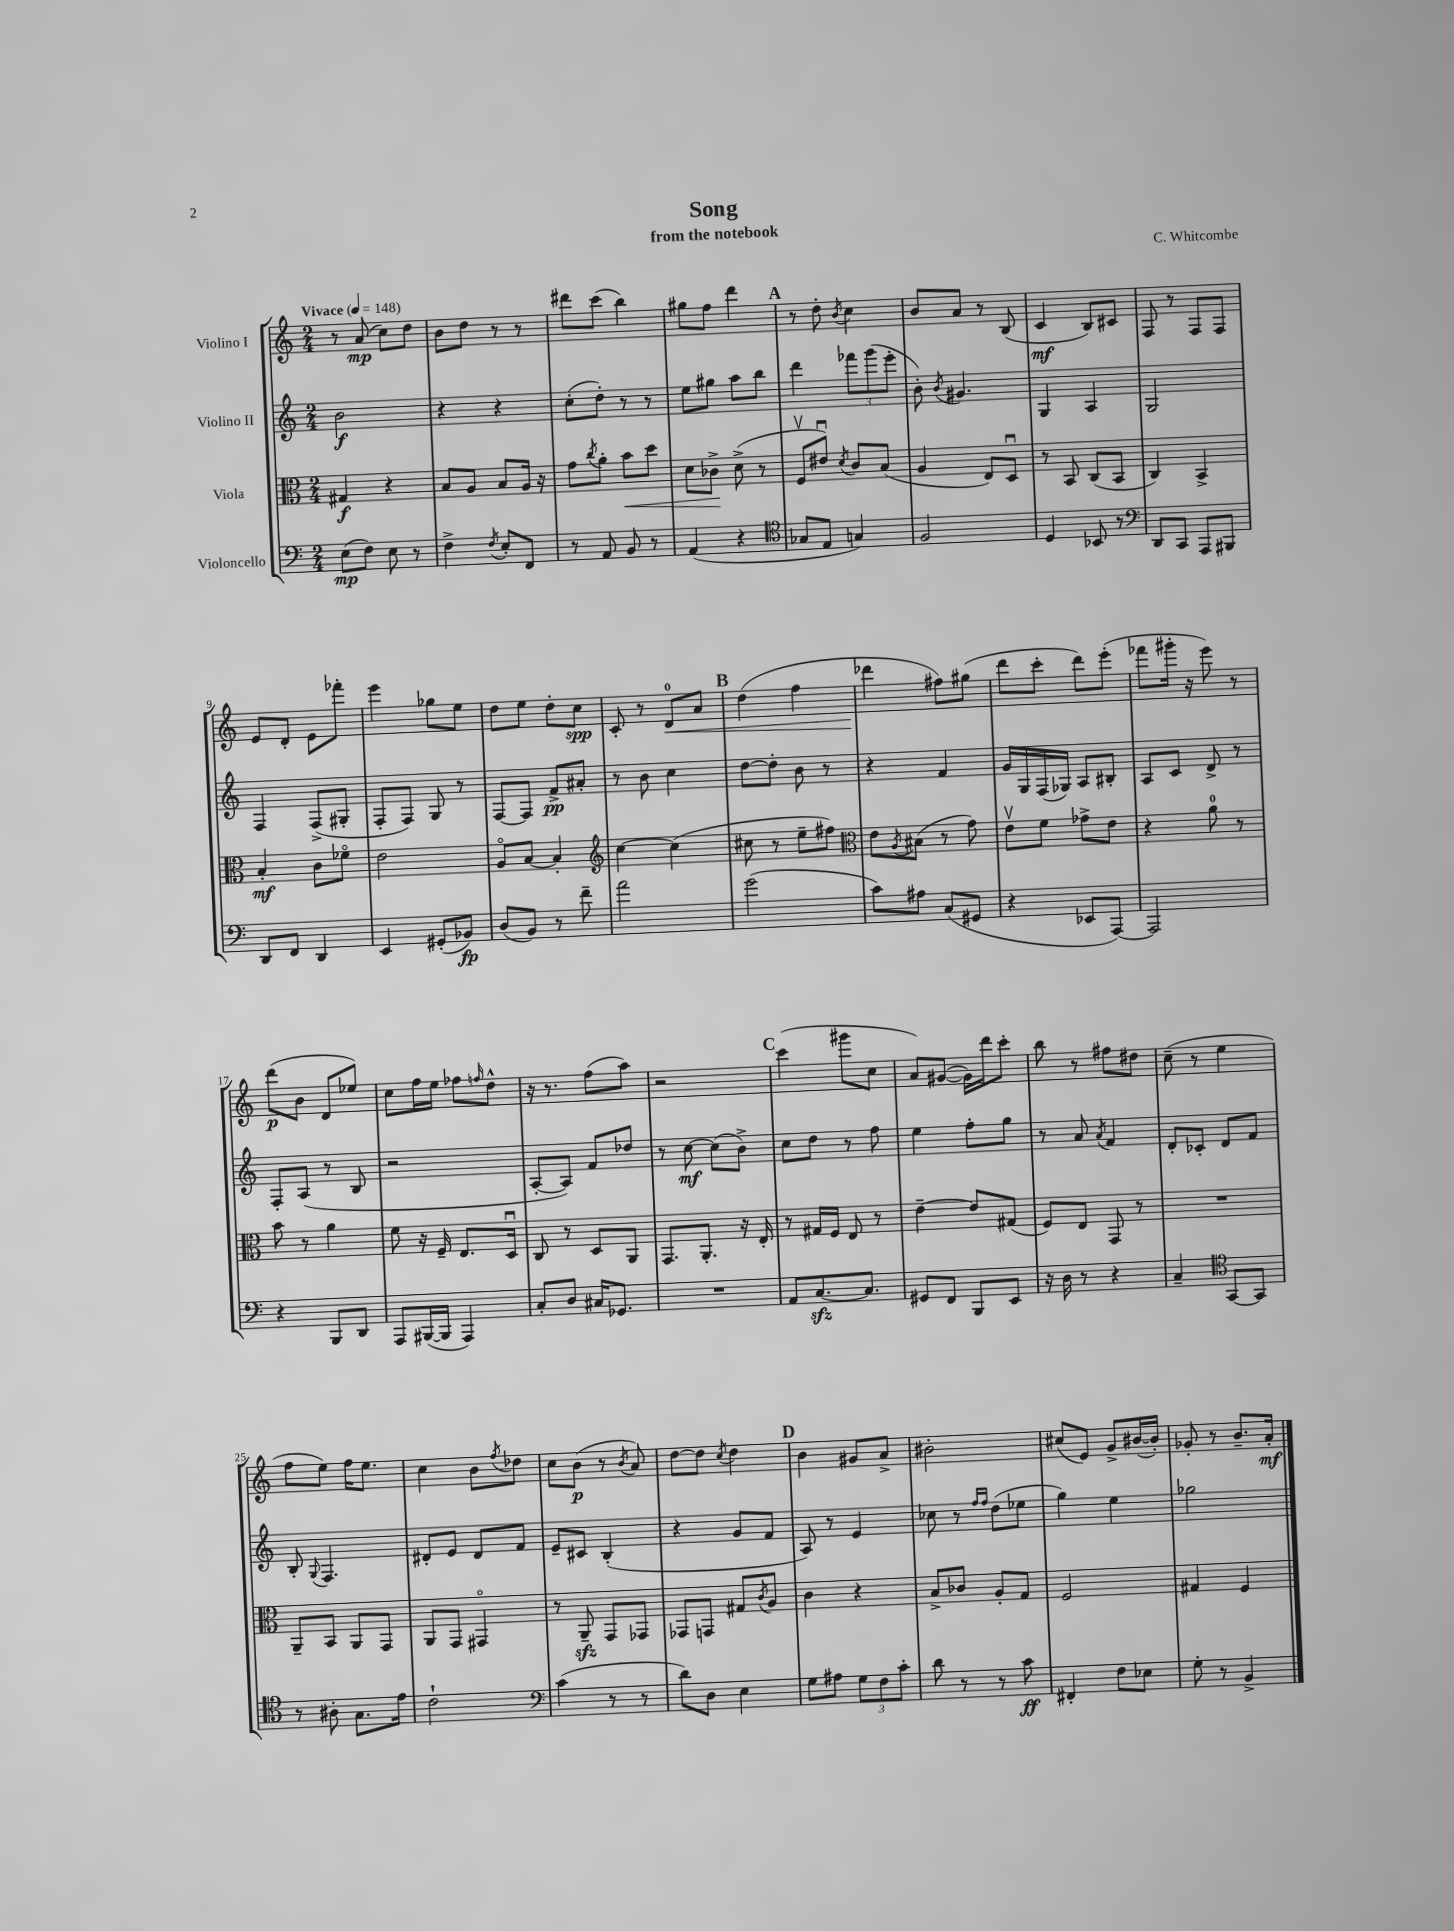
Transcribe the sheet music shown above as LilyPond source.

\header { title = "Song" composer = "C. Whitcombe" subtitle = "from the notebook" }
<<
\new StaffGroup <<
\new Staff = "s0" \with { instrumentName = "Violino I" } {
    \clef treble \key c \major \numericTimeSignature \time 2/4 \tempo "Vivace" 4 = 148
    r8 a'8\mp( c''8) d''8 |
    b'8 d''8 r8 r8 |
    dis'''8 c'''8( b''4) |
    gis''8 f''8 d'''4 |
    \mark \markup { \bold "A" } r8 d''8-. \acciaccatura { b'8 } c''4 |
    b'8 a'8 r8 b8( |
    c'4\mf b8) cis'8 |
    f8 r8 f8 f8 |
    e'8 d'8-. e'8 fes'''8-. |
    e'''4 ges''8 e''8 |
    d''8 e''8 d''8-. c''8\spp |
    c'8-. r8 d'8-0\< a'8 |
    \mark \markup { \bold "B" } d''4( f''4 |
    des'''4\! fis''8) gis''8( |
    d'''8 c'''8-. d'''8) e'''8-.( |
    fes'''8 gis'''16-. r16 e'''8) r8 |
    d'''8\p( b'8 d'8 ees''8) |
    c''8 f''16 e''16 fes''8 \grace { f''16 } d''8-^ |
    r16 r8. f''8( a''8) |
    r2 |
    \mark \markup { \bold "C" } c'''4( gis'''8 c''8 |
    a'8) gis'8~( gis'16) d'''16 c'''8-. |
    b''8 r8 fis''8 dis''8 |
    c''8--( r8 e''4 |
    f''8 e''8) f''16 e''8. |
    c''4 b'8 \acciaccatura { f''8 } des''8 |
    c''8 b'8\p( r8 \acciaccatura { b'8 } a'8) |
    d''8~ d''8 \acciaccatura { c''8 } d''4 |
    \mark \markup { \bold "D" } b'4 gis'8 a'8-> |
    bis'2-. |
    cis''8( e'8) g'8-> bis'16~( bis'16-.) |
    ges'8-. r8 b'8.-- a'16-.\mf \bar "|." |
}
\new Staff = "s1" \with { instrumentName = "Violino II" } {
    \clef treble \key c \major \numericTimeSignature \time 2/4
    b'2\f |
    r4 r4 |
    c''8-.( d''8-.) r8 r8 |
    e''8 gis''8 a''8 b''8 |
    \mark \markup { \bold "A" } d'''4 \tuplet 3/2 { fes'''8 g'''8( e'''8-. } |
    b'8-.) \acciaccatura { b'8 } gis'4. |
    g4 a4 |
    g2 |
    f4 f8->( gis8-. |
    f8-. f8) g8 r8 |
    f8~ f8 f'8->\pp ais'8-. |
    r8 b'8 c''4 |
    \mark \markup { \bold "B" } d''8~ d''8-. b'8 r8 |
    r4 f'4 |
    g'16 g16 f16( ges16) a8 bis8-. |
    a8 c'8 d'8-> r8 |
    f8-. a8( r8 b8 |
    r2 |
    a8~-. a8) f'8 des''8 |
    r8 c''8~\mf c''8( b'8->) |
    \mark \markup { \bold "C" } c''8 d''8 r8 f''8 |
    e''4 f''8-. g''8 |
    r8 a'8 \acciaccatura { a'8 } f'4 |
    d'8-. ces'8-. d'8 f'8 |
    b8-. \appoggiatura { g8 } f4. |
    dis'8-. e'8 dis'8 f'8 |
    e'8-- cis'8 b4-.( |
    r4 g'8 f'8 |
    \mark \markup { \bold "D" } a8) r8 e'4 |
    ces''8 r8 \grace { f''16 f''16 } d''8( ees''8 |
    g''4) e''4 |
    ges''2 \bar "|." |
}
\new Staff = "s2" \with { instrumentName = "Viola" } {
    \clef alto \key c \major \numericTimeSignature \time 2/4
    gis4\f r4 |
    b8 a8 b8 a16 r16 |
    g'8 \acciaccatura { c''8 } a'8-. b'8\< d''8 |
    d'8 ces'8->\! d'8->( r8 |
    \mark \markup { \bold "A" } f8\upbow eis'8\downbow) \acciaccatura { d'8 } c'8 b8( |
    a4 e8) d8\downbow |
    r8 b,8 c8( b,8 |
    c4) b,4-> |
    b4-.\mf c'8 fes'8\flageolet |
    e'2 |
    a8\flageolet b8~ b4-. |
    \clef treble c''4~ c''4( |
    \mark \markup { \bold "B" } cis''8 r8 e''8-- fis''8) |
    \clef alto e'8 \acciaccatura { a8 } bis8( r8 g'8) |
    e'8\upbow f'8 ges'8-> e'8 |
    r4 a'8-0 r8 |
    b'8 r8 a'4 |
    f'8 r16 f16-- e8. d16\downbow |
    c8 r8 d8 a,8 |
    g,8. a,8.-. r16 e16-. |
    \mark \markup { \bold "C" } r8 gis16 f16 e8 r8 |
    e'4~-- e'8 gis8( |
    f8) e8 g,8 r8 |
    R2 |
    a,8-- b,8 a,8 g,8 |
    a,8 g,8 gis,4\flageolet |
    r8 a,8--\sfz g,8 ges,8 |
    ges,8 g,8 gis8 \acciaccatura { c'8 } a8 |
    \mark \markup { \bold "D" } c'4 r4 |
    b8-> ces'8 a8-. g8 |
    f2 |
    gis4 f4 \bar "|." |
}
\new Staff = "s3" \with { instrumentName = "Violoncello" } {
    \clef bass \key c \major \numericTimeSignature \time 2/4
    e8\mp( f8) e8 r8 |
    f4-> \acciaccatura { f8 } e8-. f,8 |
    r8 a,8 b,8 r8 |
    a,4( r4 |
    \mark \markup { \bold "A" } \clef tenor ges8 e8 g4) |
    f2 |
    d4 bes,8 r8 |
    \clef bass d,8 c,8 a,,8 bis,,8 |
    d,8 f,8 d,4 |
    e,4 gis,8-.( bes,8\fp) |
    d8( b,8) r8 f'8-- |
    a'2 |
    \mark \markup { \bold "B" } g'2( |
    c'8) ais8 c8( gis,8 |
    r4 ees,8 a,,8~) |
    a,,2 |
    r4 b,,8 d,8 |
    a,,8 bis,,16~( bis,,16 a,,4) |
    c8-. d8 cis16 ges,8. |
    R2 |
    \mark \markup { \bold "C" } a,8 c8.~\sfz c8. |
    gis,8 f,8 b,,8 e,8 |
    r16 d16 r8 r4 |
    c4-- \clef tenor g,8~ g,8 |
    r8 ais8-. g8. e'16 |
    c'2-! |
    \clef bass c'4( r8 r8 |
    d'8) d8 e4 |
    \mark \markup { \bold "D" } g8 ais8 \tuplet 3/2 { g8 f8 c'8-. } |
    d'8 r8 r8 c'8\ff |
    fis,4-. f8 ees8 |
    g8-. r8 b,4-> \bar "|." |
}
>>
>>
